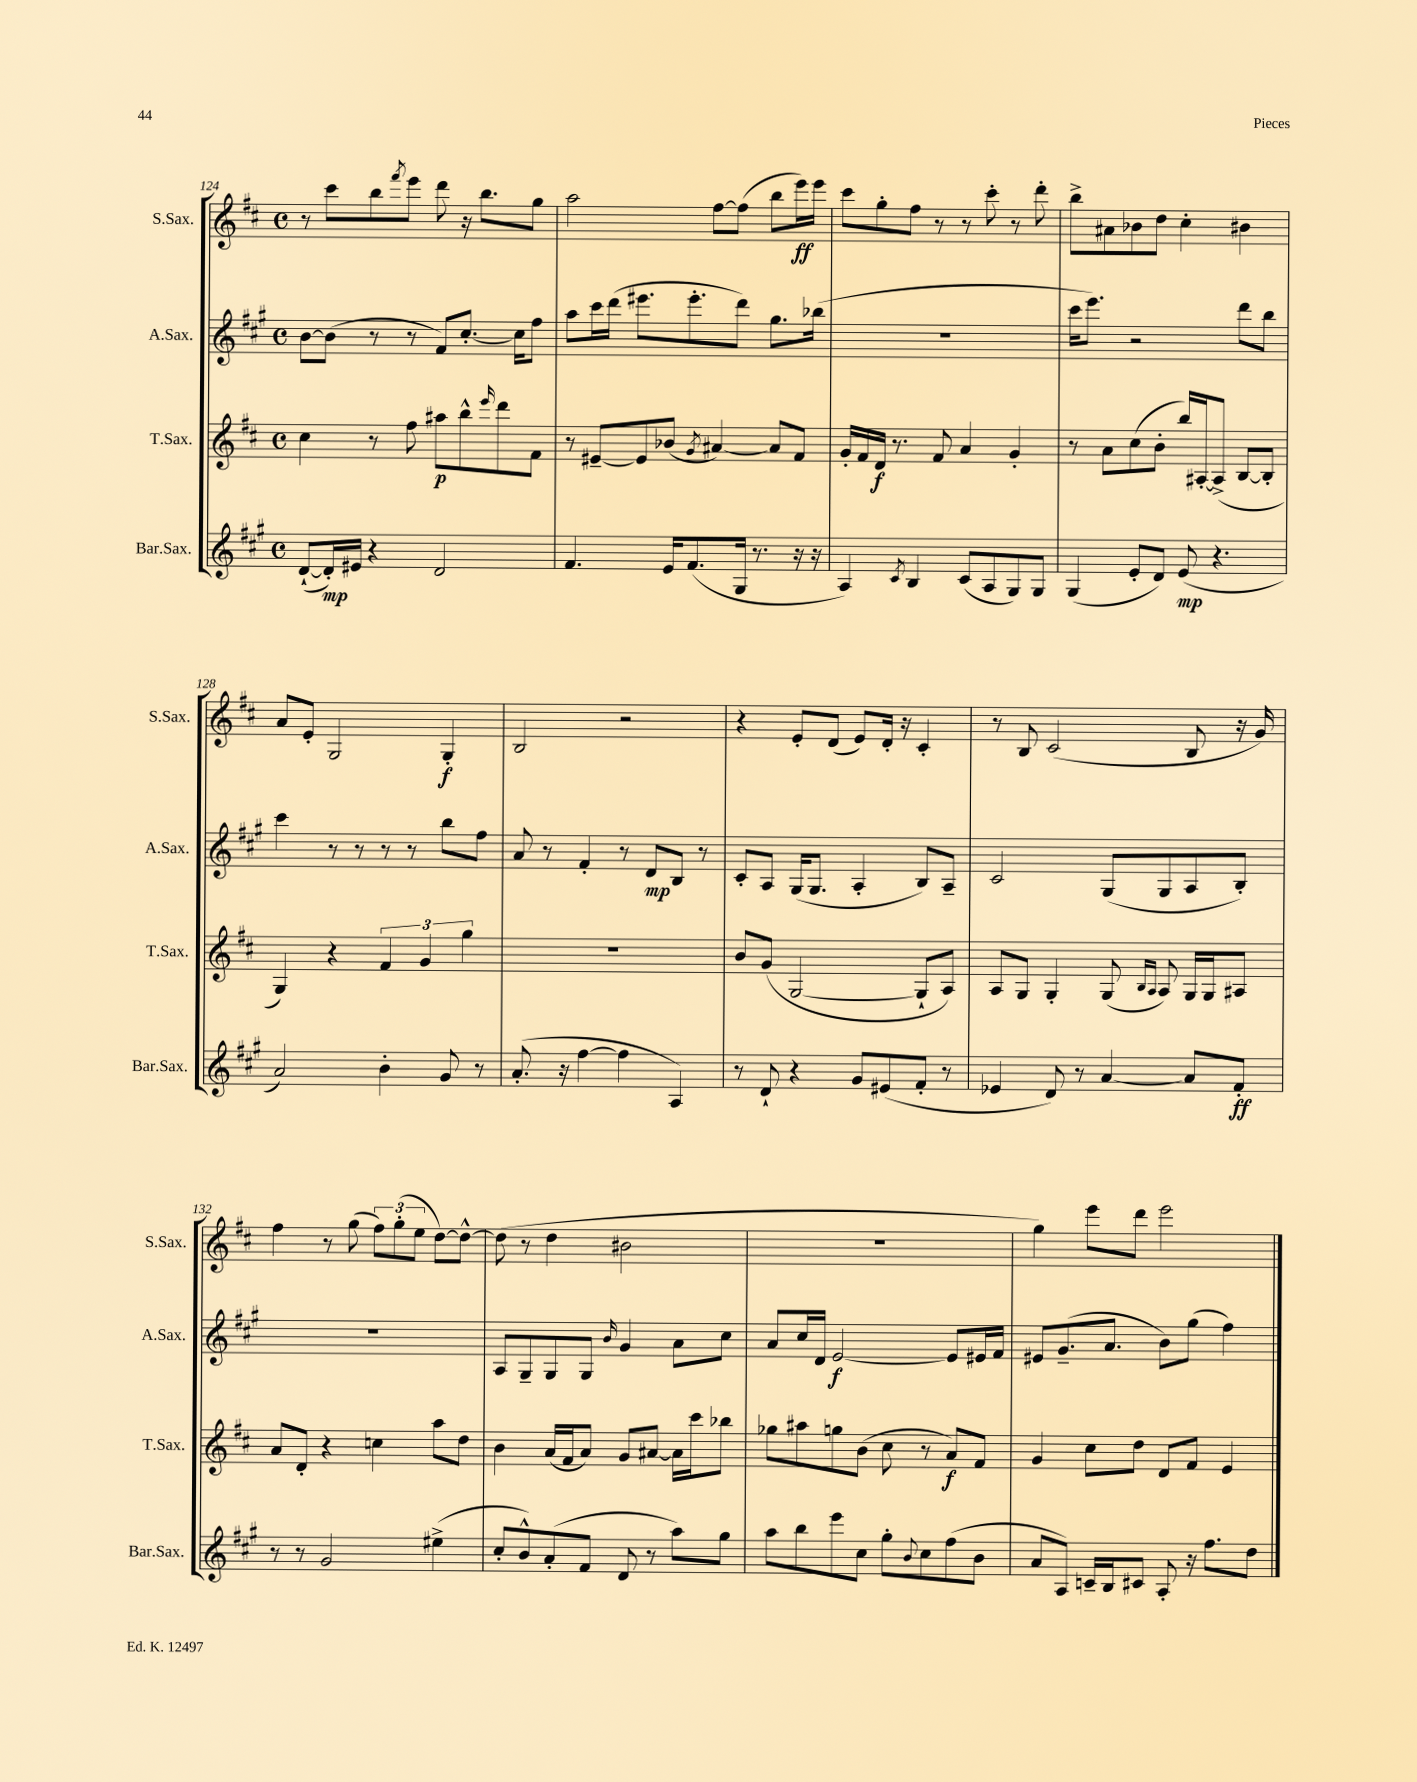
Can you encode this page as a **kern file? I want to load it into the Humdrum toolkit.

**kern	**dynam	**kern	**dynam	**kern	**dynam	**kern	**dynam
*part4	*part4	*part3	*part3	*part2	*part2	*part1	*part1
*staff4	*staff4	*staff3	*staff3	*staff2	*staff2	*staff1	*staff1
*I"Bar.Sax.	*	*I"T.Sax.	*	*I"A.Sax.	*	*I"S.Sax.	*
*I'Bar.Sax.	*	*I'T.Sax.	*	*I'A.Sax.	*	*I'S.Sax.	*
*clefG2	*	*clefG2	*	*clefG2	*	*clefG2	*
*k[f#c#g#]	*	*k[f#c#]	*	*k[f#c#g#]	*	*k[f#c#]	*
*M4/4	*	*M4/4	*	*M4/4	*	*M4/4	*
*met(c)	*	*met(c)	*	*met(c)	*	*met(c)	*
=124	=124	=124	=124	=124	=124	=124	=124
([8d`/L	.	4cc#\	.	[8b\L	.	8r	.
16d'/L])	mp	.	.	(8b\J]	.	8ccc#\L	.
16e#X/JJ	.	.	.	.	.	.	.
4r	.	8r	.	8r	.	8bb\	.
.	.	.	.	.	.	8qfff#/	.
.	.	8ff#\	.	8r	.	8eee\J	.
2d/	.	8aa#X\L	p	8f#/L)	.	8ddd\	.
.	.	8bb^^\	.	[8.cc#'/J	.	16r	.
.	.	.	.	.	.	8.bb\L	.
.	.	16qqeee/	.	.	.	.	.
.	.	8ddd\	.	.	.	.	.
.	.	.	.	16cc#\KL]	.	.	.
.	.	8f#\J	.	8ff#\J	.	8gg\J	.
=125	=125	=125	=125	=125	=125	=125	=125
4.f#/	.	8r	.	8aa\L	.	2aa\	.
.	.	[8e#X~/L	.	16ccc#\L	.	.	.
.	.	.	.	(16ddd\JJ	.	.	.
.	.	8e#/]	.	8.eee#X\L	.	.	.
16e/KL	.	(8b-X/J	.	.	.	.	.
(8.f#/	.	.	.	8.eee#'\	.	.	.
.	.	8qg/	.	.	.	.	.
.	.	[4a#X/)	.	.	.	[8ff#\L	.
16G#/Jk	.	.	.	8ddd\J)	.	(8ff#\J]	.
8.r	.	.	.	.	.	.	.
.	.	8a#/L]	.	8.gg#\L	.	8bb\L	.
16r	.	8f#/J	.	.	.	16eee\L)	ff
16r	.	.	.	(16bb-X\Jk	.	16eee\JJ	.
=126	=126	=126	=126	=126	=126	=126	=126
4A/)	.	16g'/LL	.	1r	.	8ccc#\L	.
.	.	16f#/	.	.	.	.	.
.	.	16d/JJ	f	.	.	8gg'\	.
.	.	8.r	.	.	.	.	.
8qc#/	.	.	.	.	.	.	.
4B/	.	.	.	.	.	8ff#\J	.
.	.	8f#/	.	.	.	8r	.
(8c#/L	.	4a/	.	.	.	8r	.
8A/	.	.	.	.	.	8ccc#'\	.
8G#/)	.	4g'/	.	.	.	8r	.
8G#/J	.	.	.	.	.	8ddd'\	.
=127	=127	=127	=127	=127	=127	=127	=127
(4G#/	.	8r	.	16ccc#\KL	.	8bb^\L	.
.	.	.	.	8.eee\J)	.	.	.
.	.	8a\L	.	.	.	8a#X\	.
8e'/L	.	(8cc#\	.	2r	.	8b-X\	.
8d/J)	.	8b'\J	.	.	.	8dd\J	.
(8e/	mp	16bb/LL)	.	.	.	4cc#'\	.
.	.	[16A#X'/J	.	.	.	.	.
4.r	.	(8A#^/J]	.	.	.	.	.
.	.	[8B/L	.	8ddd\L	.	4b#X\	.
.	.	8B'/J]	.	8bb\J	.	.	.
!!LO:LB:g=z
=128	=128	=128	=128	=128	=128	=128	=128
2a/)	.	4G/)	.	4ccc#\	.	8a/L	.
.	.	.	.	.	.	8e'/J	.
.	.	4r	.	8r	.	2G/	.
.	.	.	.	8r	.	.	.
4b'\	.	6f#/	.	8r	.	.	.
.	.	.	.	8r	.	.	.
.	.	6g/	.	.	.	.	.
8g#/	.	.	.	8bb\L	.	4G'/	f
.	.	6gg\	.	.	.	.	.
8r	.	.	.	8ff#\J	.	.	.
=129	=129	=129	=129	=129	=129	=129	=129
(8.a'/	.	1r	.	8a/	.	2B/	.
.	.	.	.	8r	.	.	.
16r	.	.	.	.	.	.	.
[4ff#\	.	.	.	4f#'/	.	.	.
4ff#\]	.	.	.	8r	.	2r	.
.	.	.	.	8d/L	mp	.	.
4A/)	.	.	.	8B/J	.	.	.
.	.	.	.	8r	.	.	.
=130	=130	=130	=130	=130	=130	=130	=130
8r	.	8b/L	.	8c#'/L	.	4r	.
8d`/	.	(8g/J	.	8A/J	.	.	.
4r	.	[2G/	.	(16G#/KL	.	8e'/L	.
.	.	.	.	8.G#/J	.	.	.
.	.	.	.	.	.	(8d/J	.
8g#/L	.	.	.	4A'/	.	8e/L)	.
(8e#X/	.	.	.	.	.	16d'/Jk	.
.	.	.	.	.	.	16r	.
8f#'/J	.	8G`/L]	.	8B/L)	.	4c#'/	.
8r	.	8A/J)	.	8A~/J	.	.	.
=131	=131	=131	=131	=131	=131	=131	=131
4e-X/	.	8A/L	.	2c#/	.	8r	.
.	.	8G/J	.	.	.	8B/	.
8d/)	.	4G'/	.	.	.	(2c#/	.
8r	.	.	.	.	.	.	.
[4a/	.	(8G/	.	(8G#/L	.	.	.
.	.	16qqB/LL	.	.	.	.	.
.	.	16qqA/JJ	.	.	.	.	.
.	.	8A/)	.	8G#/	.	.	.
8a/L]	.	16G/LL	.	8A/	.	8B/	.
.	.	16G/J	.	.	.	.	.
8f#'/J	ff	8A#X/J	.	8B'/J)	.	16r	.
.	.	.	.	.	.	16g/)	.
!!LO:LB:g=z
=132	=132	=132	=132	=132	=132	=132	=132
8r	.	8a/L	.	1r	.	4ff#\	.
8r	.	8d'/J	.	.	.	.	.
2g#/	.	4r	.	.	.	8r	.
.	.	.	.	.	.	(8gg\	.
.	.	4ccn\	.	.	.	12ff#\L)	.
.	.	.	.	.	.	(12gg'\	.
.	.	.	.	.	.	12ee\J	.
(4ee#X^\	.	8aa\L	.	.	.	[8dd\L)	.
.	.	8dd\J	.	.	.	8dd^^\J_	.
=133	=133	=133	=133	=133	=133	=133	=133
8cc#'/L	.	4b\	.	8A/L	.	(8dd\]	.
8b^^/)	.	.	.	8G#~/	.	8r	.
(8a'/	.	(16a/LL	.	8G#/	.	4dd\	.
.	.	16f#/J	.	.	.	.	.
8f#/J	.	8a/J)	.	8G#/J	.	.	.
.	.	.	.	16qqb/	.	.	.
8d/	.	8g/L	.	4g#/	.	2b#X\	.
8r	.	[8a#X/J	.	.	.	.	.
8aa\L)	.	16a#\LL]	.	8a\L	.	.	.
.	.	16ccc#\J	.	.	.	.	.
8gg#\J	.	8bb-X\J	.	8cc#\J	.	.	.
=134	=134	=134	=134	=134	=134	=134	=134
8aa\L	.	8gg-X\L	.	8a/L	.	1r	.
8bb\	.	8aa#X\	.	16cc#/L	.	.	.
.	.	.	.	16d/JJ	.	.	.
8eee\	.	8ggn\	.	[2e/	f	.	.
8cc#\J	.	(8b\J	.	.	.	.	.
8gg#'\L	.	8cc#\	.	.	.	.	.
8qqb/	.	.	.	.	.	.	.
8cc#\	.	8r	.	.	.	.	.
(8ff#\	.	8a/L)	f	8e/L]	.	.	.
8b\J	.	8f#/J	.	16e#X/L	.	.	.
.	.	.	.	16f#/JJ	.	.	.
=135	=135	=135	=135	=135	=135	=135	=135
8a/L	.	4g/	.	8e#X/L	.	4gg\)	.
8A/J)	.	.	.	(8.g#~/	.	.	.
16cn~/LL	.	8cc#\L	.	.	.	8eee\L	.
16B/J	.	.	.	8.a/J	.	.	.
8c#X/J	.	8dd\J	.	.	.	8ddd\J	.
8A'/	.	8d/L	.	8b\L)	.	2eee\	.
16r	.	8f#/J	.	(8gg#\J	.	.	.
8.ff#\L	.	.	.	.	.	.	.
.	.	4e/	.	4ff#\)	.	.	.
8dd\J	.	.	.	.	.	.	.
==	==	==	==	==	==	==	==
*-	*-	*-	*-	*-	*-	*-	*-
